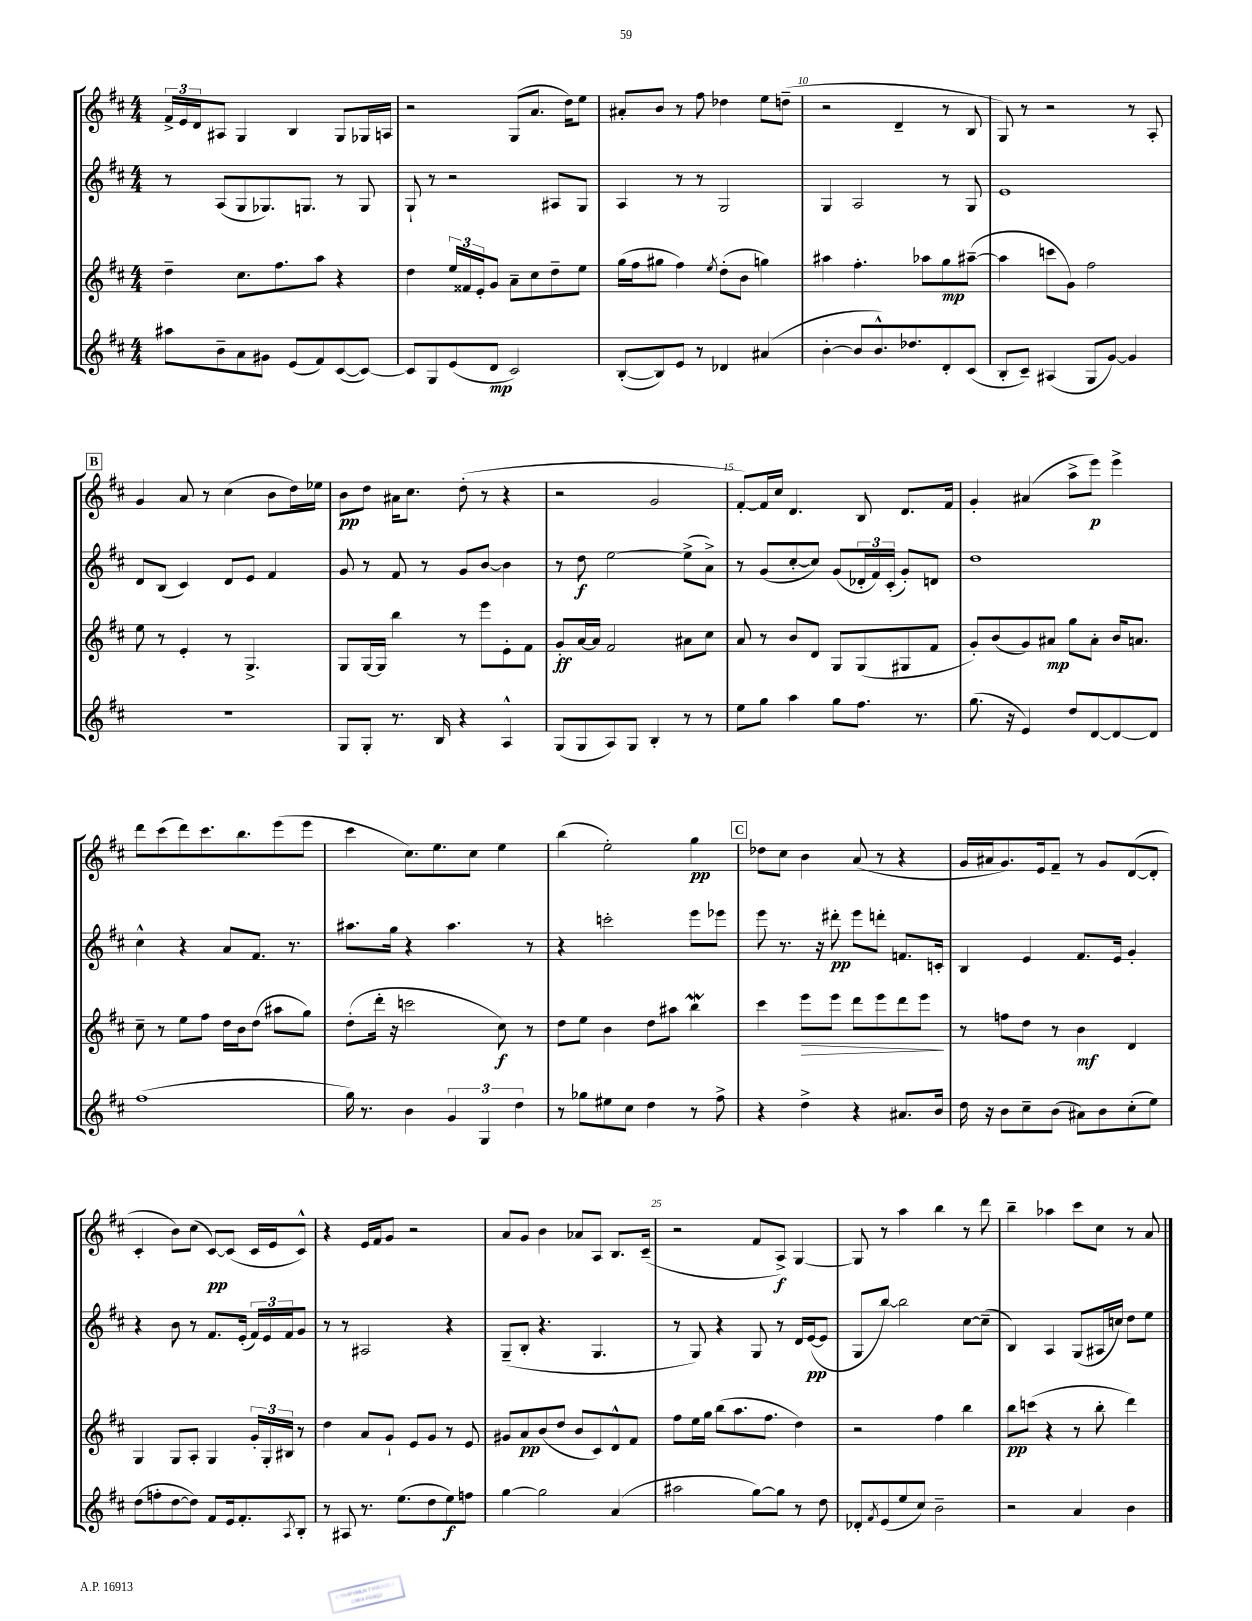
<<
\new StaffGroup <<
\new Staff = "s0" {
    \clef treble \key d \major \numericTimeSignature \time 4/4
    \tuplet 3/2 { fis'16-> e'16 d'16 } ais8 g4 b4 g8 ges16 a16 |
    r2 g8( a'8. d''16) e''8 |
    ais'8-. b'8 r8 fis''8 des''4 e''8 d''8--( |
    r2 d'4-- r8 b8 |
    g8) r8 r2 r8 a8-. |
    \mark \markup { \box "B" } g'4 a'8 r8 cis''4( b'8 d''16) ees''16 |
    b'8\pp d''8 ais'16 cis''8. d''8-.( r8 r4 |
    r2 g'2 |
    fis'8~-.) fis'16 cis''16 d'4. b8 d'8. fis'16 |
    g'4-. ais'4( a''8-> e'''8\p) e'''4-> |
    d'''8 cis'''8( d'''8) cis'''8. b''8. e'''8( e'''8 |
    cis'''4 cis''8.) e''8. cis''8 e''4 |
    b''4( e''2-.) g''4\pp |
    \mark \markup { \box "C" } des''8 cis''8 b'4 a'8( r8 r4 |
    g'16 ais'16 g'8.) e'16 fis'8-- r8 g'8 d'8~( d'8-. |
    cis'4-. b'8) cis''8( cis'8~\pp) cis'8( cis'16 e'16 cis'8-^) |
    r4 e'16 fis'16 g'8 r2 |
    a'8 g'8 b'4 aes'8 a8 b8. cis'16--( |
    r2 fis'8 a8->\f) g4~ |
    g8 r8 a''4 b''4 r8 d'''8 |
    b''4-- aes''4 cis'''8 cis''8 r8 a'8 \bar "|." |
}
\new Staff = "s1" {
    \clef treble \key d \major \numericTimeSignature \time 4/4
    r8 a8( g8 ges8.) g8. r8 g8 |
    g8-! r8 r2 ais8 g8 |
    a4 r8 r8 g2 |
    g4 a2 r8 g8 |
    e'1 |
    \mark \markup { \box "B" } d'8 b8( cis'4) d'8 e'8 fis'4 |
    g'8 r8 fis'8 r8 g'8 b'8~ b'4 |
    r8 d''8\f e''2~ e''8->( a'8->) |
    r8 g'8( cis''8~-. cis''8) g'8( \tuplet 3/2 { des'16-. fis'16) cis'16-.( } g'8-.) d'8 |
    d''1 |
    cis''4-^ r4 a'8 fis'8. r8. |
    ais''8. g''16 r4 ais''4. r8 |
    r4 c'''2-. e'''8 ees'''8 |
    \mark \markup { \box "C" } e'''8 r8. r16 dis'''8-.\pp e'''8 d'''8-. f'8. c'16-. |
    b4 e'4 fis'8. e'16 g'4-. |
    r4 b'8 r8 fis'8. e'16-.( \tuplet 3/2 { fis'16) e'16 fis'16 } g'8 |
    r8 r8 ais2 r4 |
    g8--( b8-. r4. g4. |
    r8 g8) r4 g8 r8 d'16 e'16~\pp( e'8 |
    g8 b''8~) b''2 cis''8~ cis''8--( |
    b4) a4 g8( ais16 c''16) d''8 e''8 \bar "|." |
}
\new Staff = "s2" {
    \clef treble \key d \major \numericTimeSignature \time 4/4
    d''4-- cis''8. fis''8. a''8 r4 |
    d''4 \tuplet 3/2 { e''16 fisis'16 e'16-. } g'8 a'8-- cis''8 d''8-- e''8 |
    g''16( fis''16 gis''8 fis''4) \acciaccatura { e''8 } d''8-.( b'8 g''4) |
    ais''4 fis''4.-. aes''8 g''8\mp ais''8~--( |
    ais''4 c'''8 g'8) fis''2 |
    \mark \markup { \box "B" } e''8 r8 e'4-. r8 g4.-> |
    g8 g16~ g16 b''4 r8 e'''8 e'8-. fis'8 |
    g'8-.\ff a'16~ a'16 fis'2 ais'8 cis''8 |
    a'8 r8 b'8 d'8 g8 g8( gis8 fis'8 |
    g'8-.) b'8( g'8) ais'8\mp g''8 ais'8-. b'16 a'8. |
    cis''8-- r8 e''8 fis''8 d''16 b'16 d''8( ais''8 g''8) |
    d''8-.( d'''16-. r16 c'''2 cis''8\f) r8 |
    d''8 e''8 b'4 d''8 ais''8 b''4\mordent |
    \mark \markup { \box "C" } cis'''4 e'''8\> e'''8 d'''8 e'''8 d'''8 e'''8\! |
    r8 f''8 d''8 r8 b'4\mf d'4 |
    g4 g8 a8-. g4 \tuplet 3/2 { g'16-. g16-. bis16 } r8 |
    d''4 a'8 g'8-! e'8 g'8 r8 e'8 |
    gis'8 a'8\pp b'8( d''8 b'8 cis'8) d'8-^ fis'8 |
    fis''8 e''16 g''16 b''8( a''8. fis''8. d''4) |
    r2 fis''4 b''4 |
    b''8\pp c'''8( r4 r8 b''8-. d'''4) \bar "|." |
}
\new Staff = "s3" {
    \clef treble \key d \major \numericTimeSignature \time 4/4
    ais''8 b'8-- a'8 gis'8 e'8( fis'8) cis'8~( cis'8~) |
    cis'8 g8 e'8( d'8\mp cis'2) |
    b8~-.( b8) e'8 r8 des'4 ais'4( |
    b'4~-. b'8 b'8.-^) des''8. d'8-. cis'8( |
    b8-. cis'8--) ais4( g8 g'8~) g'4 |
    \mark \markup { \box "B" } r1 |
    g8 g8-. r8. b16 r4 a4-^ |
    g8( g8 a8) g8 b4-. r8 r8 |
    e''8 g''8 a''4 g''8 fis''8. r8. |
    g''8.( r16 e'4) d''8 d'8~ d'8~ d'8 |
    fis''1( |
    g''16) r8. b'4 \tuplet 3/2 { g'4 g4 d''4 } |
    r8 ges''8 eis''8 cis''8 d''4 r8 fis''8-> |
    \mark \markup { \box "C" } r4 d''4-> r4 ais'8. b'16 |
    d''16 r16 b'8 cis''8-- b'8( ais'8) b'8 cis''8-.( e''8) |
    d''8( f''8-. d''8~ d''8) fis'8 e'16 fis'8.-. \acciaccatura { a8 } b8-. |
    r8 ais8 r8. e''8.( d''8 e''8\f) f''8 |
    g''4~ g''2 a'4( |
    ais''2 g''8~) g''8 r8 d''8 |
    des'8-. \acciaccatura { fis'8 } e'8( e''8 cis''8) b'2-- |
    r2 a'4 b'4 \bar "|." |
}
>>
>>
\layout { \context { \Score currentBarNumber = #7 \override BarNumber.break-visibility = ##(#f #t #t) barNumberVisibility = #(every-nth-bar-number-visible 5) } }
